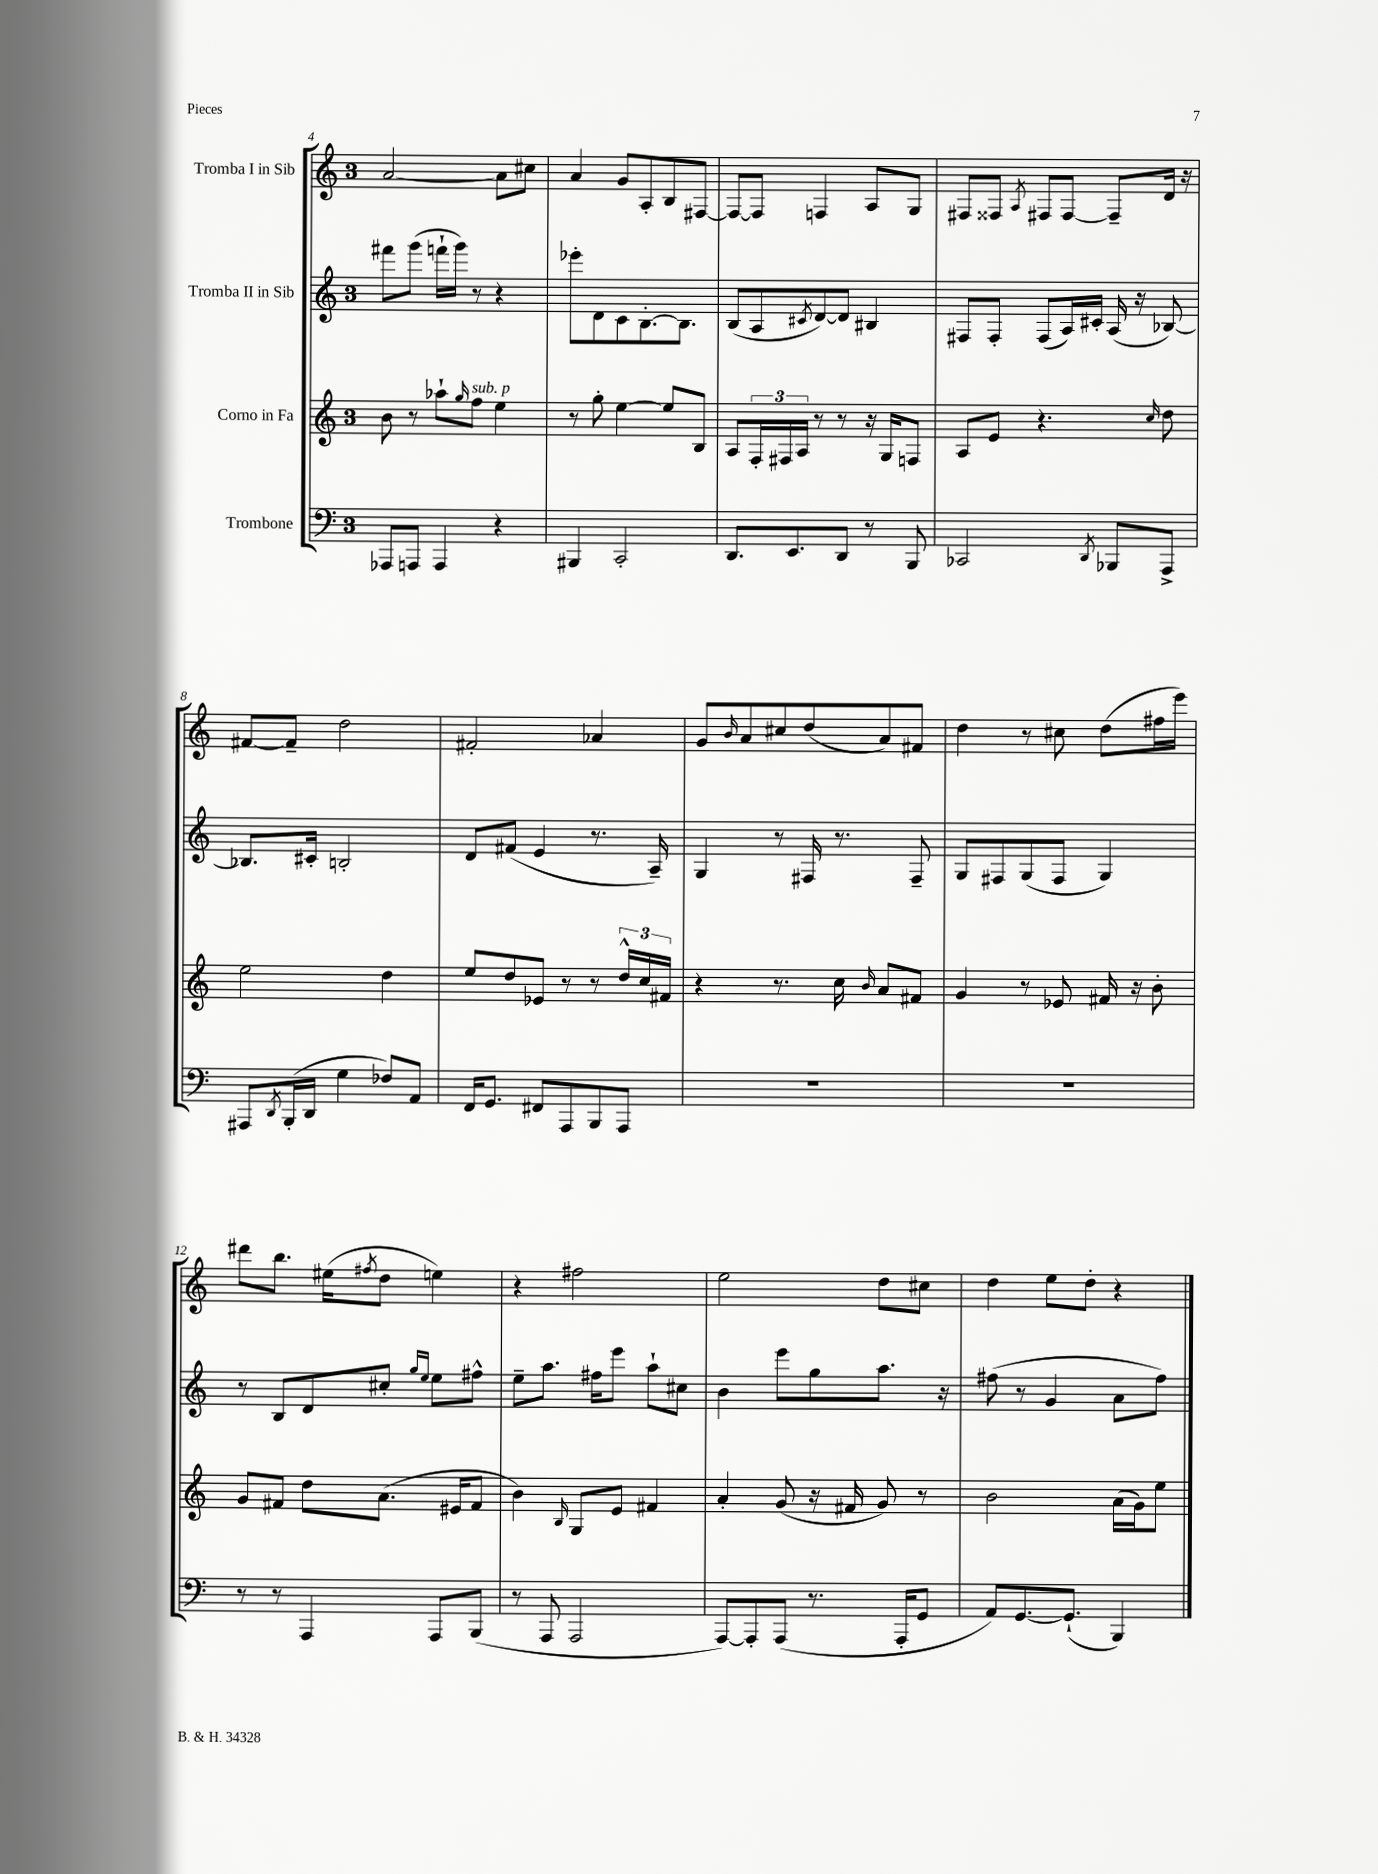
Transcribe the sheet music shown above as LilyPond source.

<<
\new StaffGroup <<
\new Staff = "s0" \with { instrumentName = "Tromba I in Sib" } {
    \clef treble \key c \major \once \override Staff.TimeSignature.style = #'single-digit \time 3/4
    a'2~ a'8 cis''8 |
    a'4 g'8 a8-. b8 fis8~ |
    fis8~ fis8 f4 a8 g8 |
    fis8 fisis8 \acciaccatura { a8 } fis8 fis8~ fis8-- d'16 r16 |
    fis'8~ fis'8-- d''2 |
    fis'2-. aes'4 |
    g'8 \grace { b'16 } a'8 cis''8 d''8( a'8) fis'8 |
    d''4 r8 cis''8 d''8( fis''16 e'''16) |
    dis'''8 b''8. eis''16( \acciaccatura { fis''8 } d''8 e''4) |
    r4 fis''2 |
    e''2 d''8 cis''8 |
    d''4 e''8 d''8-. r4 \bar "|." |
}
\new Staff = "s1" \with { instrumentName = "Tromba II in Sib" } {
    \clef treble \key c \major \once \override Staff.TimeSignature.style = #'single-digit \time 3/4
    fis'''8 g'''8( f'''16-! g'''16) r8 r4 |
    ees'''8-. d'8 c'8 b8.~-. b8. |
    b8( a8 \acciaccatura { cis'8 } d'8~) d'8 bis4 |
    fis8 fis8-. fis8( a16) cis'16-. a16( r16 bes8~) |
    bes8. cis'16-. b2-. |
    d'8 fis'8( e'4 r8. a16--) |
    g4 r8 fis16 r8. fis8-- |
    g8 fis8 g8( fis8 g4) |
    r8 b8 d'8 cis''8-. \grace { g''16 e''16 } e''8 fis''8-^ |
    e''8-- a''8. fis''16 e'''8 a''8-! cis''8 |
    b'4 e'''8 g''8 a''8. r16 |
    fis''8( r8 g'4 a'8 fis''8) \bar "|." |
}
\new Staff = "s2" \with { instrumentName = "Corno in Fa" } {
    \clef treble \key c \major \once \override Staff.TimeSignature.style = #'single-digit \time 3/4
    b'8 r8 aes''8-! \grace { g''16 } f''8^\markup { \italic "sub. p" } e''4 |
    r8 g''8-. e''4~ e''8 b8 |
    a8 \tuplet 3/2 { f16-. fis16 a16 } r8 r8 r16 g16 f8 |
    a8 e'8 r4. \grace { c''16 } d''8 |
    e''2 d''4 |
    e''8 d''8 ees'8 r8 r8 \tuplet 3/2 { d''16-^ c''16 fis'16 } |
    r4 r8. c''16 \grace { b'16 } a'8 fis'8 |
    g'4 r8 ees'8 fis'16 r16 b'8-. |
    g'8 fis'8 d''8 a'8.( eis'16 fis'8 |
    b'4) \grace { b16 } g8 e'8 fis'4 |
    a'4-. g'8( r16 fis'16 g'8) r8 |
    b'2 a'16( g'16) e''8 \bar "|." |
}
\new Staff = "s3" \with { instrumentName = "Trombone" } {
    \clef bass \key c \major \once \override Staff.TimeSignature.style = #'single-digit \time 3/4
    aes,,8 a,,8 a,,4 r4 |
    bis,,4 c,2-. |
    d,8. e,8. d,8 r8 b,,8 |
    ces,2 \acciaccatura { d,8 } bes,,8 a,,8-> |
    ais,,8 \acciaccatura { d,8 } b,,16-.( d,16 g4 fes8) a,8 |
    f,16 g,8. fis,8 a,,8 b,,8 a,,8 |
    R2. |
    R2. |
    r8 r8 a,,4 a,,8 b,,8( |
    r8 a,,8 a,,2 |
    a,,8~) a,,8-. a,,8( r8. a,,16-. g,8 |
    a,8) g,8.~ g,8.-!( b,,4) \bar "|." |
}
>>
>>
\layout { \context { \Score currentBarNumber = #4 } }
